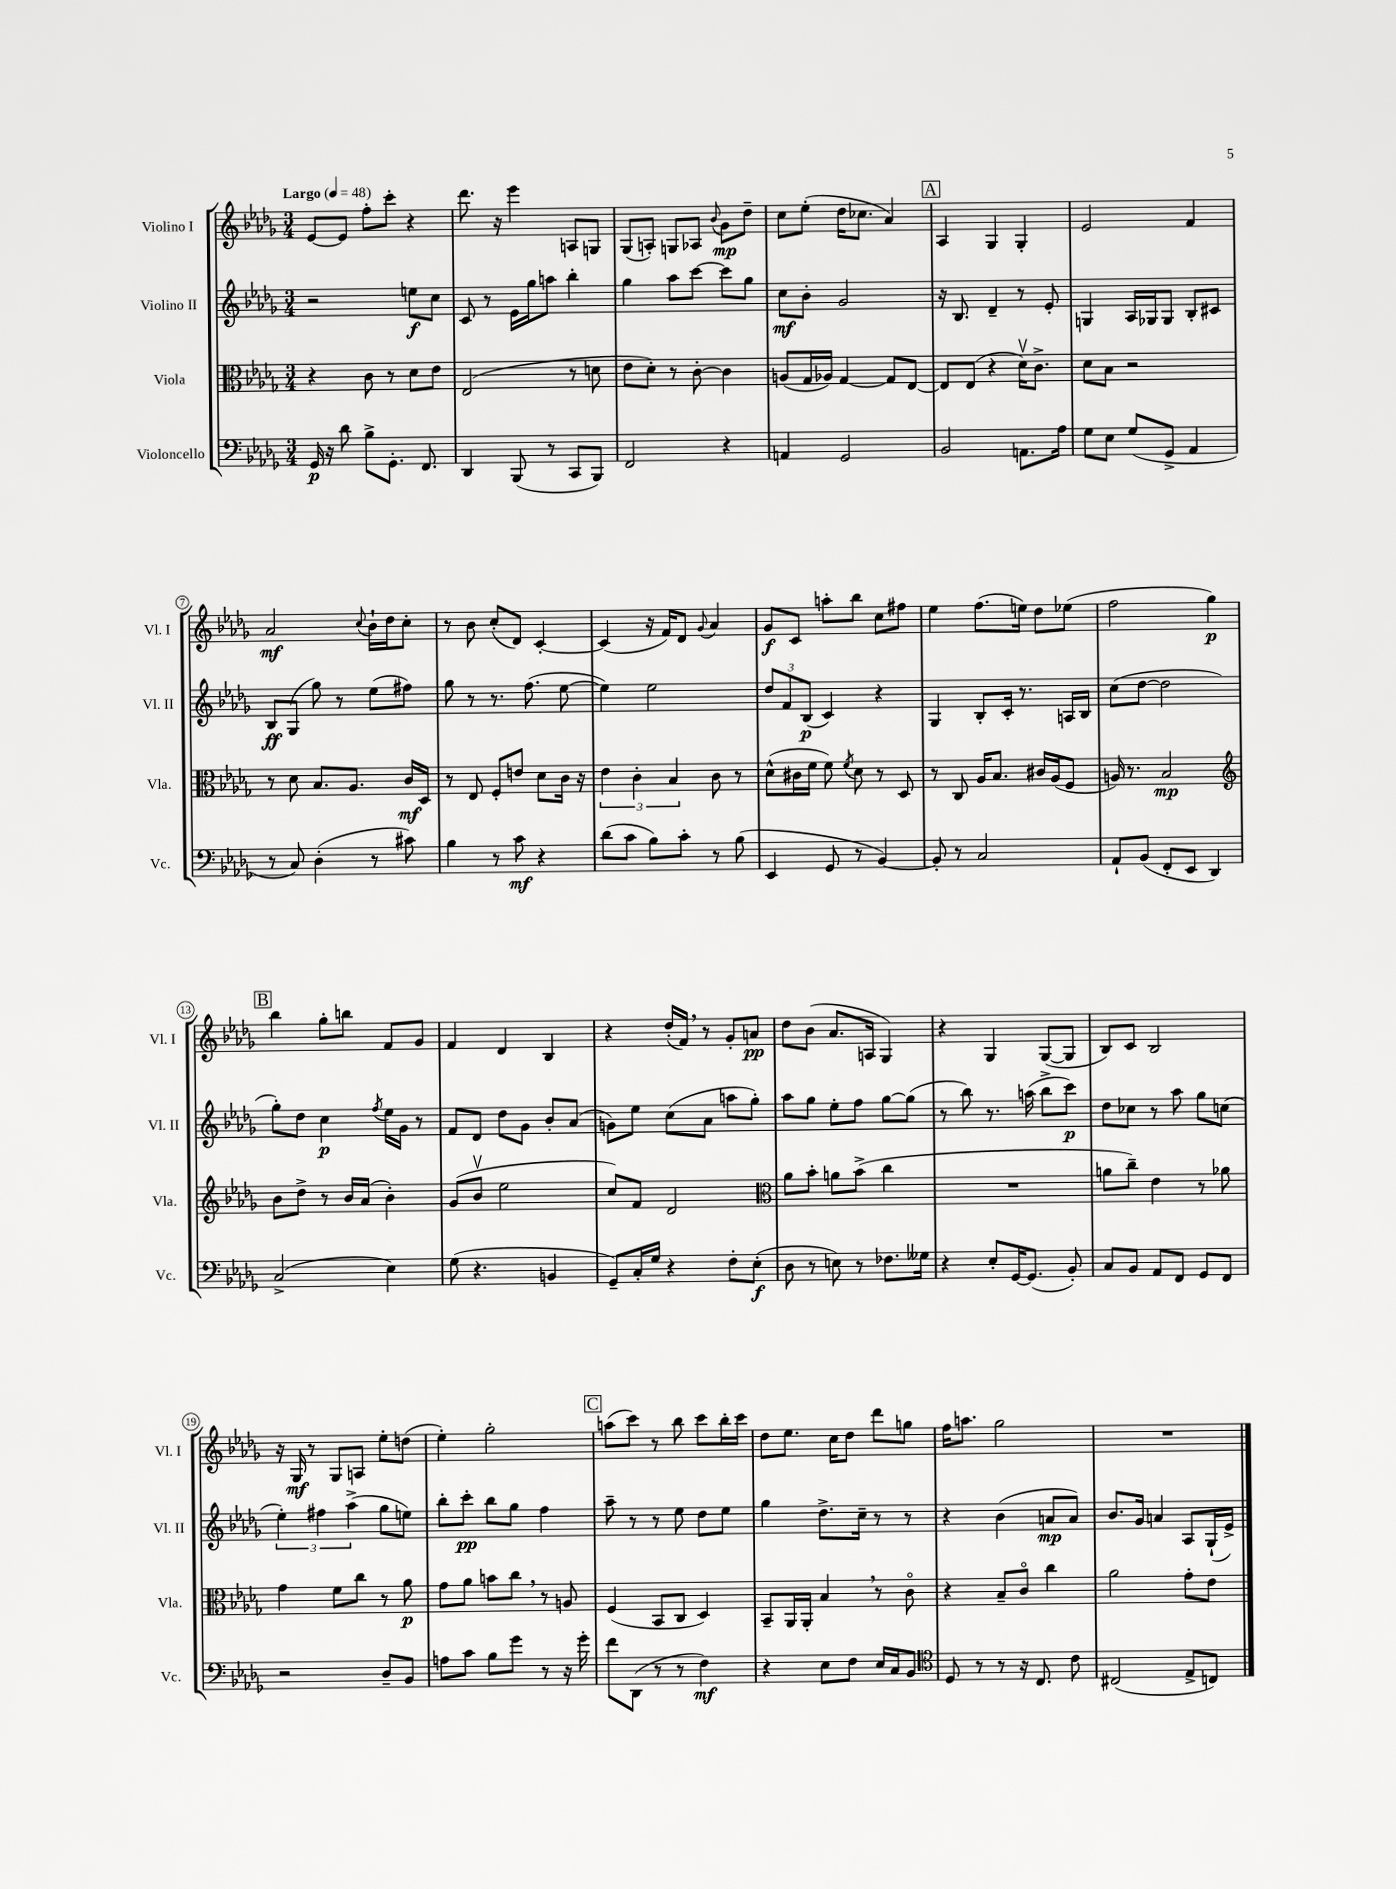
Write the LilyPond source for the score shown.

<<
\new StaffGroup <<
\new Staff = "s0" \with { instrumentName = "Violino I" shortInstrumentName = "Vl. I" } {
    \clef treble \key des \major \numericTimeSignature \time 3/4 \tempo "Largo" 4 = 48
    \autoBeamOff ees'8[~ ees'8] f''8[-. c'''8]-. r4 |
    des'''8. r16 ees'''4 a8[ g8] |
    ges8[( a8]-.) g8[ aes8] \appoggiatura { bes'8 } ges'8[\mp des''8]-- |
    c''8[ ees''8]-.( des''16[ ces''8.] aes'4) |
    \mark \markup { \box "A" } aes4 ges4 ges4-. |
    ees'2 f'4 |
    aes'2\mf \appoggiatura { c''8 } bes'16[-! des''16 c''8]-. |
    r8 bes'8 c''8[-.( des'8]) c'4~-. |
    c'4( r16 f'16[) des'8] \appoggiatura { ges'8 } aes'4 |
    ges'8[\f c'8] a''8[-. bes''8] c''8[ fis''8] |
    ees''4 f''8.[( e''16]) des''8[ ees''8]( |
    f''2 ges''4\p) |
    \mark \markup { \box "B" } bes''4 ges''8[-. b''8] f'8[ ges'8] |
    f'4 des'4 bes4 |
    r4 des''16[-.( f'16]) \breathe r8 ges'8[-. a'8]\pp |
    des''8[ bes'8]( aes'8.[ a16] ges4) |
    r4 ges4 ges8[~( ges8] |
    bes8[) c'8] bes2 |
    r16 ges16\mf r8 ges8[ a8] ees''8[-. d''8]( |
    ees''4-.) ges''2-. |
    \mark \markup { \box "C" } a''8[( c'''8]) r8 bes''8 c'''8[ bes''16-. c'''16] |
    des''8[ ees''8.] c''16[ des''8] des'''8[ g''8] |
    f''16[ a''8.] ges''2 |
    R2. \bar "|." |
}
\new Staff = "s1" \with { instrumentName = "Violino II" shortInstrumentName = "Vl. II" } {
    \clef treble \key des \major \numericTimeSignature \time 3/4
    \autoBeamOff r2 e''8[\f c''8] |
    c'8 r8 ees'16[ ges''16 a''8] bes''4-. |
    ges''4 aes''8[ c'''8]~ c'''8[ ges''8] |
    c''8[\mf bes'8]-. ges'2 |
    \mark \markup { \box "A" } r16 bes8. des'4-- r8 ees'8-. |
    g4 aes16[ ges16 ges8] bes8[-. cis'8] |
    bes8[\ff ges8]( ges''8) r8 ees''8[( fis''8]) |
    ges''8 r8 r8. f''8.( ees''8~ |
    ees''4) ees''2 |
    \tuplet 3/2 { des''8[ f'8 bes8]\p( } c'4) r4 |
    ges4 bes8[-. c'16]-. r8. a16[ bes16] |
    c''8[( des''8]~ des''2 |
    \mark \markup { \box "B" } ges''8[-.) des''8] c''4\p \acciaccatura { f''8 } ees''16[ ges'16] r8 |
    f'8[ des'8] des''8[ ges'8] bes'8[-. aes'8]( |
    g'8[) ees''8] c''8[( aes'8] a''8[ ges''8]-.) |
    aes''8[ ges''8] ees''8[-. f''8] ges''8[~ ges''8]( |
    r8 bes''8) r8. a''16( bes''8[-> c'''8]\p) |
    des''8[ ces''8] r8 aes''8 ges''8[ c''8]( |
    \tuplet 3/2 { ees''4-.) fis''4 aes''4->( } ges''8[ e''8]) |
    bes''8[-. c'''8]-.\pp bes''8[ ges''8] f''4 |
    \mark \markup { \box "C" } aes''8-- r8 r8 ees''8 des''8[ ees''8] |
    ges''4 des''8.[-> c''16]-- r8 r8 |
    r4 bes'4( a'8[\mp a'8]) |
    bes'8.[ ges'16] a'4 aes8[ ges16-!( ees'16]->) \bar "|." |
}
\new Staff = "s2" \with { instrumentName = "Viola" shortInstrumentName = "Vla." } {
    \clef alto \key des \major \numericTimeSignature \time 3/4
    \autoBeamOff r4 c'8 r8 des'8[ ees'8] |
    ees2( r8 d'8 |
    ees'8[ des'8]-.) r8 c'8~-. c'4 |
    a8[( ges16 aes16]) ges4~ ges8[ ees8]~ |
    \mark \markup { \box "A" } ees8[ ees8]( r4 des'16[\upbow) c'8.]-> |
    des'8[ bes8] r2 |
    r8 des'8 bes8.[ aes8.] c'16[\mf des16] |
    r8 ees8 f8[-. e'8] des'8[ c'16] r16 |
    \tuplet 3/2 { ees'4 c'4-. bes4 } c'8 r8 |
    des'8[-^( cis'16 f'16] f'8) \acciaccatura { f'8 } des'8 r8 des8 |
    r8 c8 aes16[ bes8.] cis'16[ aes16( f8] |
    a16) r8. bes2\mp |
    \mark \markup { \box "B" } \clef treble bes'8[ des''8]-> r8 bes'16[ aes'16]( bes'4-.) |
    ges'8[( bes'8]\upbow ees''2 |
    c''8[) f'8] des'2 |
    \clef alto aes'8[ bes'8]-. a'8[ bes'8]->( c''4 |
    R2. |
    a'8[ c''8]--) ees'4 r8 aes'8 |
    ges'4 f'8[ c''8] r8 aes'8\p |
    ges'8[ aes'8] b'8[ c''8] \breathe r8 a8 |
    \mark \markup { \box "C" } f4( bes,8[ c8] des4) |
    bes,8[-- aes,16 aes,16]-. bes4 \breathe r8 c'8\flageolet |
    r4 bes8[-- c'8]\flageolet c''4 |
    aes'2 ges'8[-. ees'8] \bar "|." |
}
\new Staff = "s3" \with { instrumentName = "Violoncello" shortInstrumentName = "Vc." } {
    \clef bass \key des \major \numericTimeSignature \time 3/4
    \autoBeamOff ges,16\p r16 des'8 bes8[-> ges,8.]-. f,8. |
    des,4 bes,,8( r8 c,8[ bes,,8]) |
    f,2 r4 |
    a,4 ges,2 |
    \mark \markup { \box "A" } bes,2 a,8.[ aes16] |
    ges8[ ees8] ges8[( ges,8]-> aes,4 |
    r8 c8) des4-.( r8 cis'8) |
    bes4 r8 c'8\mf r4 |
    des'8[( c'8] bes8[) c'8]-. r8 bes8( |
    ees,4 ges,8 r8 bes,4~) |
    bes,8-. r8 c2 |
    aes,8[-! bes,8]( f,8[-. ees,8] des,4) |
    \mark \markup { \box "B" } c2->( ees4) |
    ges8( r4. b,4 |
    ges,8[--) c16-. ges16] r4 f8[-. ees8]-.\f( |
    des8 r8 e8) r8 fes8.[ geses16] |
    r4 ees8[-. ges,16~ ges,8.]( bes,8-.) |
    c8[ bes,8] aes,8[ f,8] ges,8[ f,8] |
    r2 des8[-- bes,8] |
    a8[ c'8] bes8[ ges'8] r8 r16 ges'16-. |
    \mark \markup { \box "C" } f'8[ des,8]( r8 r8 f4\mf) |
    r4 ees8[ f8] ees16[ c16 bes,8] |
    \clef tenor des8 r8 r8 r16 c8. c'8 |
    cis2( ees8[-> c8]) \bar "|." |
}
>>
>>
\layout { \context { \Score \override BarNumber.stencil = #(make-stencil-circler 0.1 0.3 ly:text-interface::print) } }
